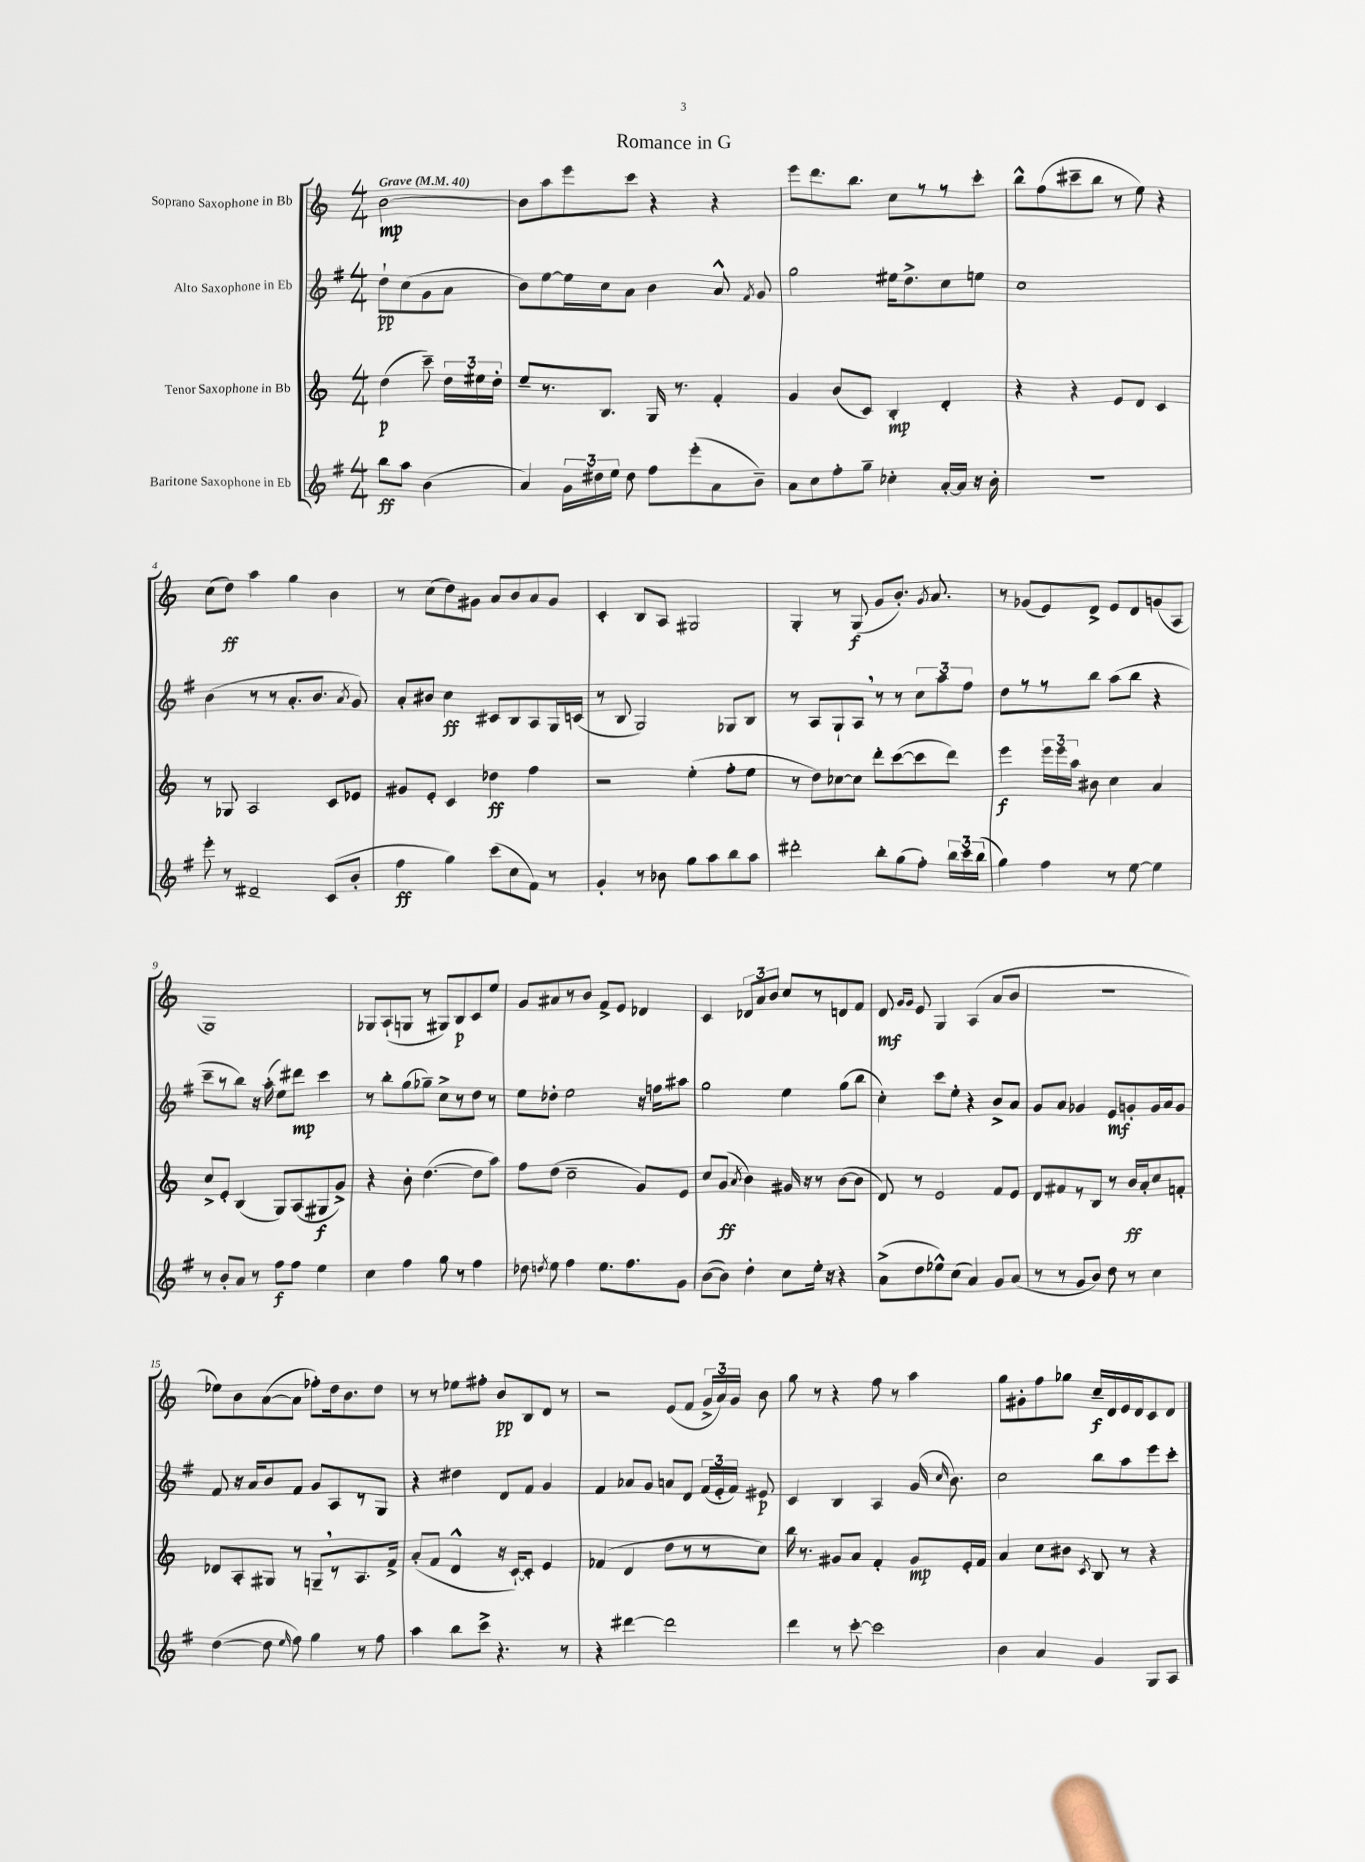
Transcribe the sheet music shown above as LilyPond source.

\header { title = "Romance in G" }
<<
\new StaffGroup <<
\new Staff = "s0" \with { instrumentName = "Soprano Saxophone in Bb" } {
    \clef treble \key c \major \numericTimeSignature \time 4/4 \partial 2 \tempo "Grave" 4 = 40
    \autoBeamOff b'2~\mp |
    b'8[ a''8 e'''8 c'''8] r4 r4 |
    e'''8[ d'''8. b''8.] c''8[ r8 r8 c'''8]-. |
    b''8[-^ f''8( cis'''8-- b''8] r8 e''8) r4 |
    c''8[( d''8]\ff) a''4 g''4 b'4 |
    r8 c''8[( d''8) gis'8] a'8[ b'8 a'8 gis'8] |
    c'4-. b8[ a8] gis2 |
    g4-. r8 g8\f( g'8[ b'8.]-.) \acciaccatura { g'8 } a'8. |
    r8 ges'8[( e'8) d'8]-> e'8[ d'8 g'8( a8] |
    g1) |
    ges8[ a8-!( g8] r8 gis8[) b8\p c'8 e''8] |
    g'8[ ais'8 r8 b'8] f'8[-> e'8] des'4 |
    c'4 \tuplet 3/2 { des'8[ a'8 b'8] } c''8[ r8 d'8 f'8] |
    d'8\mf \grace { g'16[ g'16] } e'8 g4 a4( a'8[ b'8] |
    r1 |
    ees''8[) b'8 a'8~( a'8] fes''8[-.) d''16 b'8. d''8] |
    r8 r8 ees''8[ fis''8]-. b'8[\pp b8 d'8] r8 |
    r2 e'8[( f'8] \tuplet 3/2 { g'16[-> a'16) g'16] } b'8 |
    g''8 r8 r4 f''8 r8 a''4 |
    g''8[ gis'8-. f''8 ges''8] c''16[--\f d'16 e'16 d'16 c'8 d'8] \bar "|." |
}
\new Staff = "s1" \with { instrumentName = "Alto Saxophone in Eb" } {
    \clef treble \key g \major \numericTimeSignature \time 4/4 \partial 2
    \autoBeamOff d''8[-!\pp c''8( g'8 a'8] |
    b'8[) e''8~ e''16 c''16 a'8] b'4 a'8-^ \acciaccatura { fis'8 } g'8 |
    g''2 eis''16[ d''8.-> c''8 e''8] |
    c''1 |
    b'4( r8 r8 a'8.[-. b'8.] \acciaccatura { a'8 } g'8) |
    a'8[-. bis'8] c''4\ff cis'8[ b8 a8 g16 c'16]( |
    r8 b8 g2) ges8[ b8] |
    r8 a8[ g8-! a8] \breathe r8 r8 \tuplet 3/2 { c''8[ a''8 fis''8] } |
    d''8[ r8 r8 b''8] a''8[( b''8] r4 |
    c'''8[-- r8 b''8]) r16 a''16-.( e''8[) dis'''8]\mp c'''4 |
    r8 b''8[-. g''8( ges''8]--) c''8[-> r8 d''8] r8 |
    e''8[ des''8]-. e''2 r16 f''16[ ais''8] |
    g''2 e''4 g''8[( b''8] |
    c''4-.) c'''8[ e''8]-. r4 b'8[-> a'8] |
    g'8[ a'8] ges'4 e'8[\mf g'8-. g'16 a'16 g'8] |
    fis'8 r16 a'16[ b'8 fis'8] g'8[ a8 r8 g8] |
    r4 dis''4 d'8[ fis'8] g'4 |
    fis'4 aes'8[ g'8] a'8[ d'8] \tuplet 3/2 { fis'16[( e'16-. fis'16]) } eis'8\p |
    c'4 b4 a4 g'16( \grace { c''16 } b'8.) |
    c''2 b''8[ a''8 e'''8 c'''8]-. \bar "|." |
}
\new Staff = "s2" \with { instrumentName = "Tenor Saxophone in Bb" } {
    \clef treble \key c \major \numericTimeSignature \time 4/4 \partial 2
    \autoBeamOff d''4\p( c'''8--) \tuplet 3/2 { d''16[ eis''16 d''16]-. } |
    e''8[-- r8. b8.] g16 r8. f'4-. |
    g'4 b'8[( c'8]) b4-.\mp d'4-. |
    r4 r4 e'8[ d'8] c'4 |
    r8 ges8 a2 c'8[ ees'8] |
    gis'8[ e'8]-. c'4 des''4\ff f''4 |
    r2 e''4-.( f''8[-. e''8] |
    r8 d''8[) ces''8~ ces''8] d'''8[-. c'''8~( c'''8 d'''8]) |
    e'''4\f \tuplet 3/2 { e'''16[ e'''16 a''16] } bis'8 c''4 a'4 |
    c''8[-> e'8]-. b4( g8[) a8( gis8\f g'8]->) |
    r4 b'8-. d''4.~( d''8[ a''8]) |
    f''8[ d''8]( c''2-- g'8[) e'8] |
    c''8[ g'8]\ff( \acciaccatura { a'8 } b'4) gis'16 r16 r8 b'8[~( b'8] |
    d'8) r8 e'2 f'8[ e'8] |
    d'8[ fis'8 r8 b8] r8 b'16[\ff a'16-. c''8 f'8]-. |
    des'8[ a8-. gis8] r8 g8[-- \breathe r8 a8. f'16]-> |
    a'8[-.( f'8] d'4-^ r16 c'16[~-!) c'8]-. e'4 |
    fes'4( d'4 d''8[ r8 r8 c''8]) |
    b''16 r8. gis'8[ a'8] f'4-. gis'8[\mp e'16-. f'16] |
    a'4 c''8[ bis'8] \acciaccatura { c'8 } b8 r8 r4 \bar "|." |
}
\new Staff = "s3" \with { instrumentName = "Baritone Saxophone in Eb" } {
    \clef treble \key g \major \numericTimeSignature \time 4/4 \partial 2
    \autoBeamOff b''8[\ff a''8] b'4( |
    a'4) \tuplet 3/2 { g'16[ dis''16 e''16] } dis''8 fis''8[ e'''8-.( a'8 b'8]--) |
    a'8[ c''8 fis''8-. g''8]-- ces''4-. a'16[~-. a'16] r16 b'16-. |
    R1 |
    e'''8-. r8 dis'2-- c'8[( b'8]-. |
    fis''4\ff g''4) c'''8[( c''8 fis'8]) r8 |
    g'4-. r8 bes'8 g''8[ a''8 b''8 a''8] |
    dis'''2-. b''8[-. g''8( fis''8]-.) \tuplet 3/2 { b''16[ c'''16 b''16]( } |
    g''4) fis''4 r8 e''8~ e''4 |
    r8 b'8[-. a'8] r8 fis''8[\f fis''8] e''4 |
    c''4 fis''4 g''8 r8 fis''4 |
    des''8 \acciaccatura { d''8 } e''8 fis''4 e''8.[ fis''8. g'8] |
    b'8[~( b'8]) d''4-. c''8[ e''16]-. r16 r4 |
    a'8[->( d''8 ees''8-^) c''8]( a'4) g'8[ a'8]( |
    r8 r8 g'8[ b'8]) d''8 r8 c''4 |
    d''4~( d''8 \grace { e''16 } fis''8) g''4 r8 fis''8 |
    a''4 b''8[ c'''8]-> r4. r8 |
    r4 dis'''4~ dis'''2 |
    d'''4 r8 c'''8~-. c'''2 |
    b'4 a'4 g'4 g8[ a8] \bar "|." |
}
>>
>>
